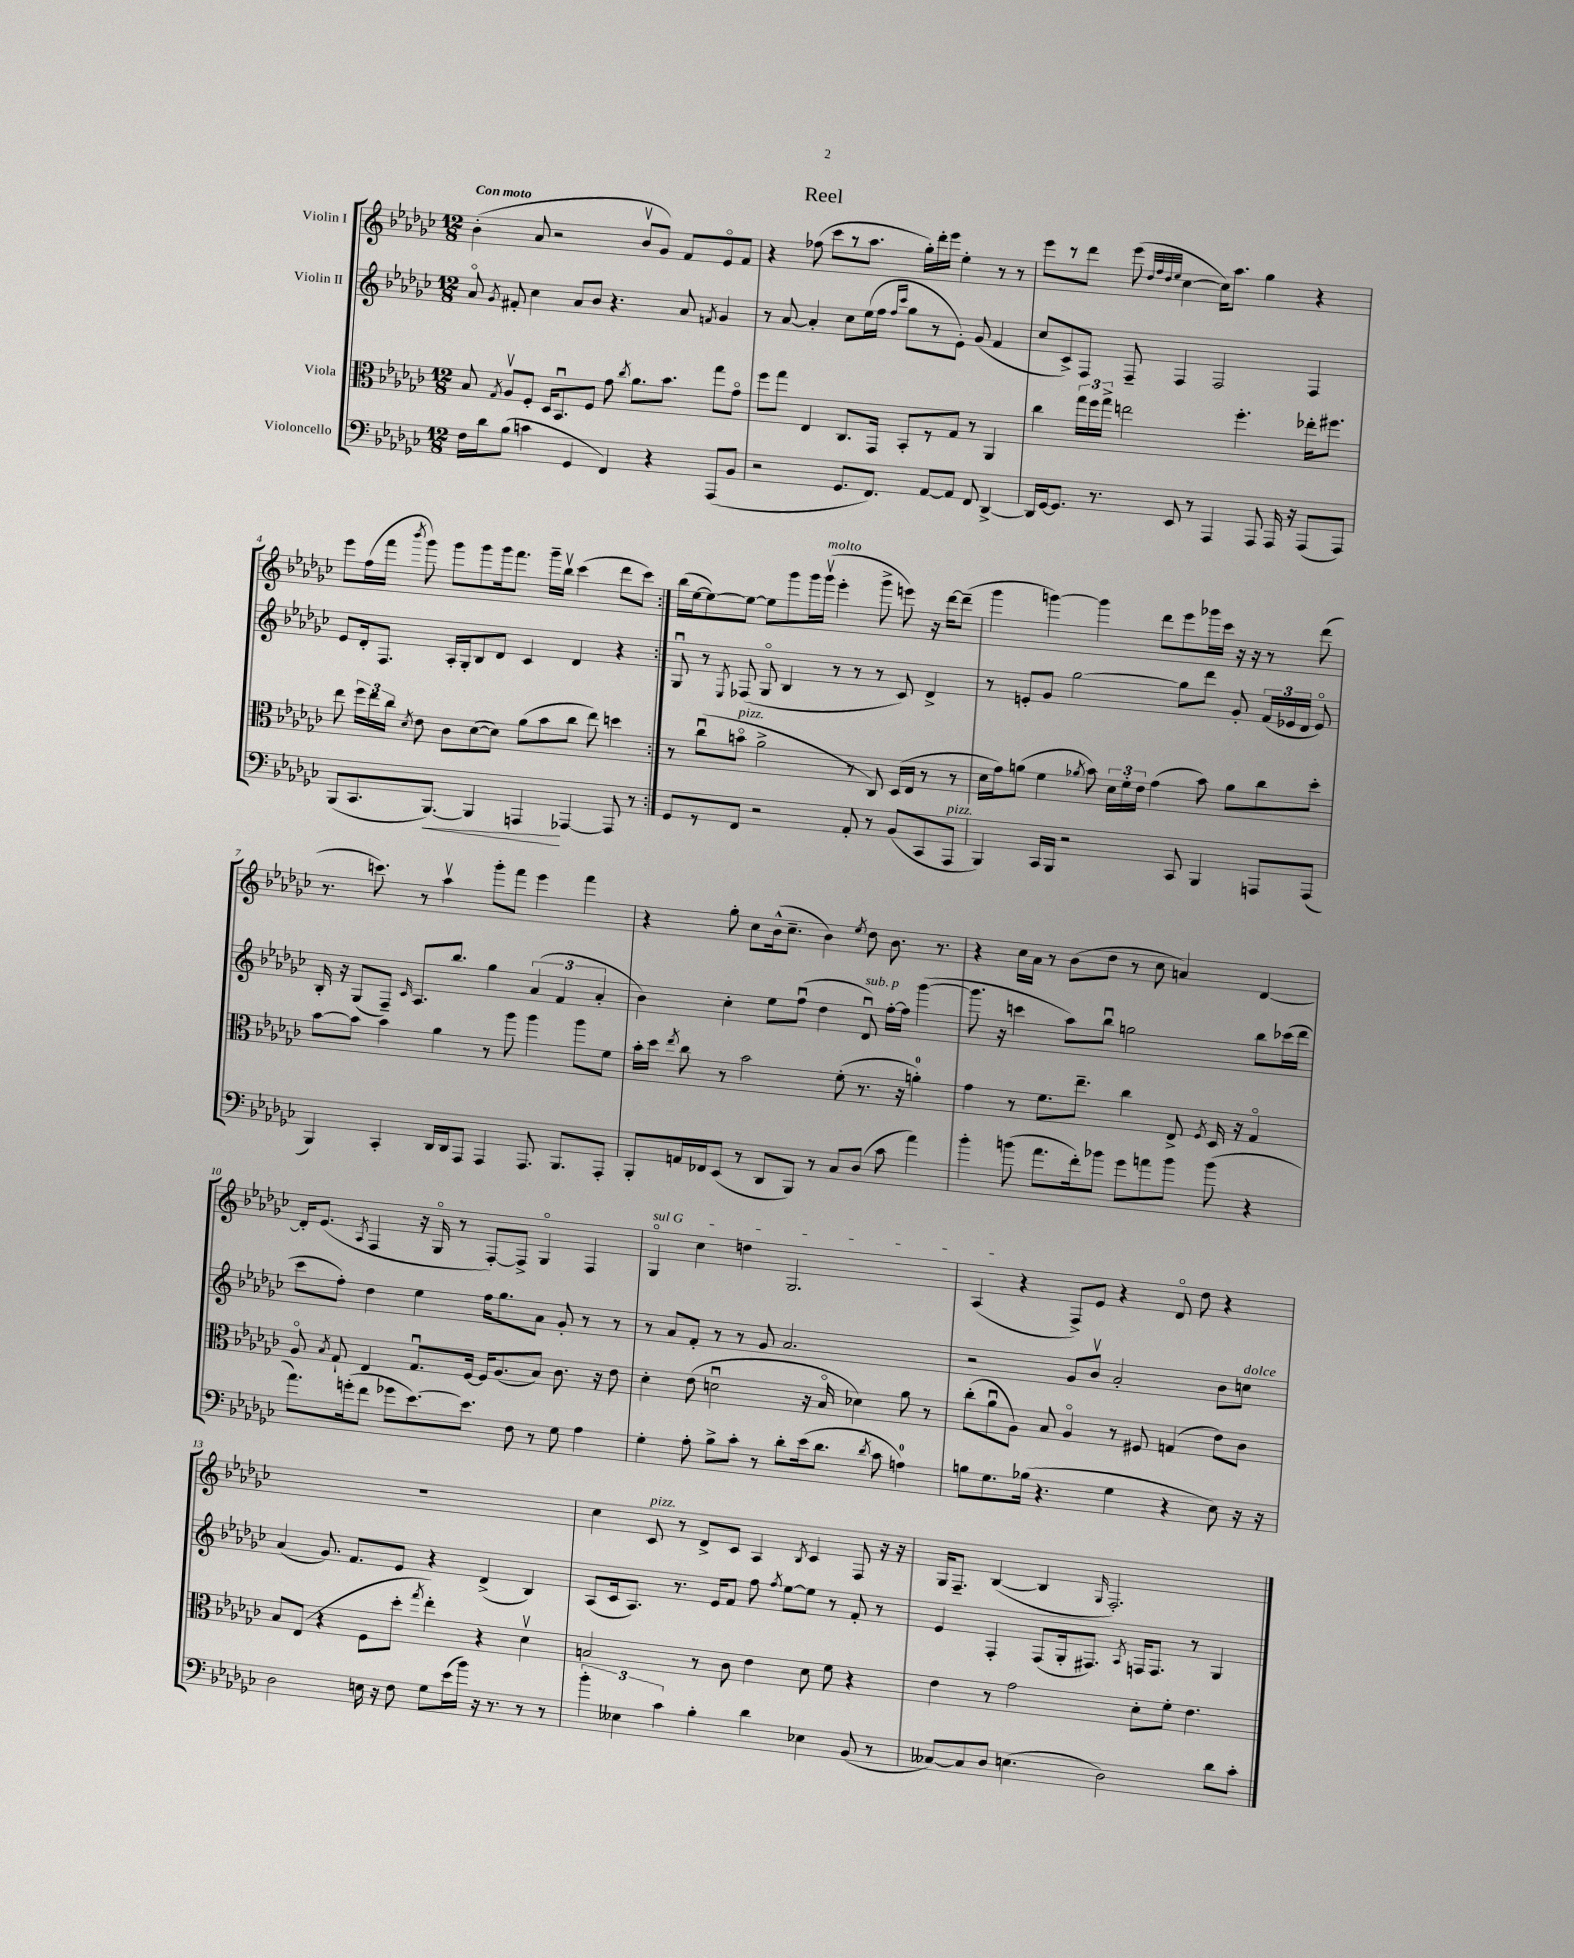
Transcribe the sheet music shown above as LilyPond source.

\header { title = "Reel" }
<<
\new StaffGroup <<
\new Staff = "s0" \with { instrumentName = "Violin I" } {
    \clef treble \key ges \major \numericTimeSignature \time 12/8 \tempo "Con moto"
    \autoBeamOff \repeat volta 2 { bes'4-.( aes'8 r2 bes'8[\upbow ges'8]) f'8[ ees'8\flageolet f'8] |
    r4 fes''8( ces'''8[ r8 aes''8.] ges''16[-.) des'''16-. ees'''16] ees''4-. r8 r8 |
    ees'''8[ r8 des'''8] ees'''8( \grace { des''32[ f''32 des''32 ees''32] } ces''4~ ces''16[) aes''8.] ges''4 r4 |
    ees'''8[ f''16( f'''16] \acciaccatura { bes'''8 } ges'''8) ges'''8[ ges'''8 ges'''16 f'''8.] ges'''16[-- bes''16]\upbow ces'''4( des'''8[ ces'''8]) | }
    bes''16[( ees''16~ ees''8~) ees''8]~ ees''8[ ges'''8 ges'''16 ges'''16]\upbow^\markup { \italic "molto" }( ees'''4-. ges'''8-> e'''8) r16 des'''16[~ des'''8]--( |
    ges'''4 g'''4~) g'''4 des'''8[ ees'''8 ges'''16 ces'''16] r16 r16 r8 des'''8( |
    r8. c'''8.) r8 aes''4\upbow ges'''8[-. f'''8] ees'''4 f'''4 |
    r4 ges''8-. ces''8[ bes'16-^( ces''8.]-- bes'4) \acciaccatura { ees''8 } des''8 bes'8. r8. |
    r4 ces''16[ aes'16] r8 bes'8[( des''8] r8 ces''8 a'4) des'4~ |
    des'16[-. ees'8.]( \acciaccatura { aes8 } f4 r16 ges16\flageolet r8 f8[~-.) f8]-> ges4\flageolet f4 |
    \once \override TextSpanner.bound-details.left.text = \markup { \italic "sul G" } ges4\flageolet\startTextSpan ces''4 d''4 ges2. |
    aes4\stopTextSpan( r4 f8[->) ees'8] r4 des'8\flageolet des''8 r4 |
    R1. |
    ces''4 ces'8^\markup { \italic "pizz." } r8 des'8[-> ces'8] aes4 \acciaccatura { bes8 } ces'4 f8 r16 r16 |
    ges16[ f8.]-- bes4~( bes4 \grace { ges16 } f2.-.) \bar "|." |
}
\new Staff = "s1" \with { instrumentName = "Violin II" } {
    \clef treble \key ges \major \numericTimeSignature \time 12/8
    \autoBeamOff \repeat volta 2 { aes'8\flageolet \acciaccatura { ges'8 } fis'8-. ces''4 aes'8[ bes'8] r4. aes'8 \acciaccatura { f'8 } ges'4 |
    r8 aes'8~ aes'4-. ces''8[ ees''16( f''16] \grace { f''16[ ces'''16] } ges''8[ r8 ees'8]-.) ges'8( f'4 |
    ces''8[ ces'8->) f8] f8-- f4 f2 f4 |
    ees'8[ des'16-. f8.] aes16[-. ges16-. bes8 des'8] ces'4 des'4 r4 | }
    ges8\downbow r8 \acciaccatura { ees8 } fes8( ges8\flageolet bes4 r8 r8 r8 ces'8) des'4-> |
    r8 e'8[-. ges'8] ges''2~ ges''8[ des'''8] ges'8-. \tuplet 3/2 { f'16[( ees'16 des'16] } ees'8\flageolet) |
    bes16-. r16 ges8[( f8]--) \grace { ces'16 } aes8.[ bes''8.] ges''4 \tuplet 3/2 { aes'4( f'4 aes'4-. } |
    bes'4) ces''4-. ees''8[ f''8]\downbow( des''4 des'8\downbow^\markup { \italic "sub. p" }) f''16[~-. f''16] ges'''4~( |
    ges'''8. r16 c'''4 aes''8[) bes''8]\downbow g''2 bes''8[ ces'''16( des'''16] |
    ces'''8[ f''8]-.) des''4 ees''4 f''16[ ges''8. aes'8] ges'8-. r8 r8 |
    r8 aes'8[ f'8]-. r8 r8 ges'8 aes'2. |
    r2 ges'8[ bes'8]\upbow aes'2-. bes'8[ c''8]^\markup { \italic "dolce" } |
    aes'4( ges'8.) f'8.[ ees'8] r4 des'4->( bes4) |
    aes8[( ces'16 aes8.]) r8. ees'16[ f'8] f''8 \acciaccatura { f''8 } ees''8[~ ees''8] r8 f'8-. r8 |
    ees'4 f4-. f8[( ges16-. fis8.]) \acciaccatura { aes8 } f16[ f8.] r8 ges4 \bar "|." |
}
\new Staff = "s2" \with { instrumentName = "Viola" } {
    \clef alto \key ges \major \numericTimeSignature \time 12/8
    \autoBeamOff \repeat volta 2 { bes8 \acciaccatura { ges8 } aes8[\upbow f8]-. des16[ bes,8.\downbow f8] ges'8 \acciaccatura { ces''8 } aes'8.[ bes'8.] ges''8[ ges'8]\flageolet |
    f''8[ ges''8] ees4 ces8.[ ges,16] bes,8[-. r8 ges8] r8 aes,4 |
    ces''4 \tuplet 3/2 { ges''16[ f''16 ges''16]-> } e''2 f''4.-. ees''16[-. fis''8.] |
    ees''8 \tuplet 3/2 { f''16[ ees''16 ces''16] } \acciaccatura { des'8 } ees'8 ces'8[ des'8~( des'8]) aes'8[( bes'8 ces''8] ees''8) d''4 | }
    r8 ces''8[\downbow( b'8]\flageolet^\markup { \italic "pizz." } aes'2-> r8 ces8) des16[( ees16] r8 r8 |
    des'16[ ges'16) a'8]( f'4 \acciaccatura { aes'8 } bes'8) \tuplet 3/2 { des'16[ f'16-. ees'16] } ges'4( bes'8) aes'8[ ces''8 des''8]-. |
    bes'8[~ bes'8] bes'4 aes'4 r8 aes''8 aes''4 aes''8[ f'8] |
    bes'16[-. des''16] \acciaccatura { ees''8 } ces''8 r8 bes'2 f'8-.( r8. r16 a'4-0-.) |
    ges'4 r8 f'8.[ ees''8.]-- ces''4 ees8-> \acciaccatura { f8 } des16 r16 ges4\flageolet |
    aes8\flageolet \acciaccatura { bes8 } ges8-! ees4 ges8.[\downbow f16]~ f16[ aes8.( bes8]) ces'8. r16 ees'8 |
    des'4-. ees'8( d'2\downbow r16 bes16\flageolet des'4) aes'8 r8 |
    ces''8[-.( aes'8\downbow aes8]) bes8 aes4\flageolet r8 fis8 g4( ees'8[) ces'8] |
    bes8[ ees8]( r4 f8[ des''8]-. \acciaccatura { ges''8 } ees''4-.) r4 des'4\upbow |
    b2 r8 ces'8 ees'4 des'8 f'8 r4 |
    ees'4 r8 ges'2 des'8[-. f'8]-. ees'4. \bar "|." |
}
\new Staff = "s3" \with { instrumentName = "Violoncello" } {
    \clef bass \key ges \major \numericTimeSignature \time 12/8
    \autoBeamOff \repeat volta 2 { f16[ des'16 bes8]( c'4 ges,4 f,4) r4 aes,,8[( bes,8] |
    r2 ges,8.[ f,8.]) aes,8[~ aes,8] f,8 des,4~-> |
    des,16[ ges,16~ ges,8.] r8. ees,8 r8 aes,,4 aes,,8 aes,,16 r16 aes,,8[( aes,,8]) |
    bes,,8[( ces,8. bes,,8.]~\<) bes,,4 a,,4\! aes,,4~ aes,,8 r8 | }
    ges,8[ r8 f,8] r2 aes,8-. r8 bes,8[( ces,8 aes,,8]^\markup { \italic "pizz." } |
    bes,,4) ces,16[ bes,,16] r2 ces,8 bes,,4 a,,8[ a,,8]( |
    bes,,4) ces,4-. des,16[ des,16 aes,,8] aes,,4 aes,,8. bes,,8.[ aes,,8]-. |
    bes,,8[-. a,16 fes,16 ees,8]( r8 des,8[ bes,,8]) r8 ces8[ des8]( ces'8 aes'4) |
    bes'4-. b'8( aes'8.[ f'16-.) bes'8] ges'8[ a'8 bes'8] bes'8( r4 |
    aes'8.[) g'16-.( f'8] ges'8[ ees'8.~) ees'8.] f8 r8 ges8 aes4 |
    ges4-. aes8-. bes8[-> ces'8]-. r8 des'8[-. ees'16( des'8.] \acciaccatura { des'8 } ces'8 a4-0) |
    b8[ ges8. bes16]( r4. ges4 r4 ees8) r16 r16 |
    des2 e16 r16 f8 ges8[ ees'16( bes'16]) r16 r8. r8 r8 |
    \tuplet 3/2 { bes'4-. eeses4 ces'4 } bes4-. des'4 ees4 bes,8( r8 |
    ceses8[~) ceses8 des8] e4.( des2) des'8[ ces'8]-. \bar "|." |
}
>>
>>
